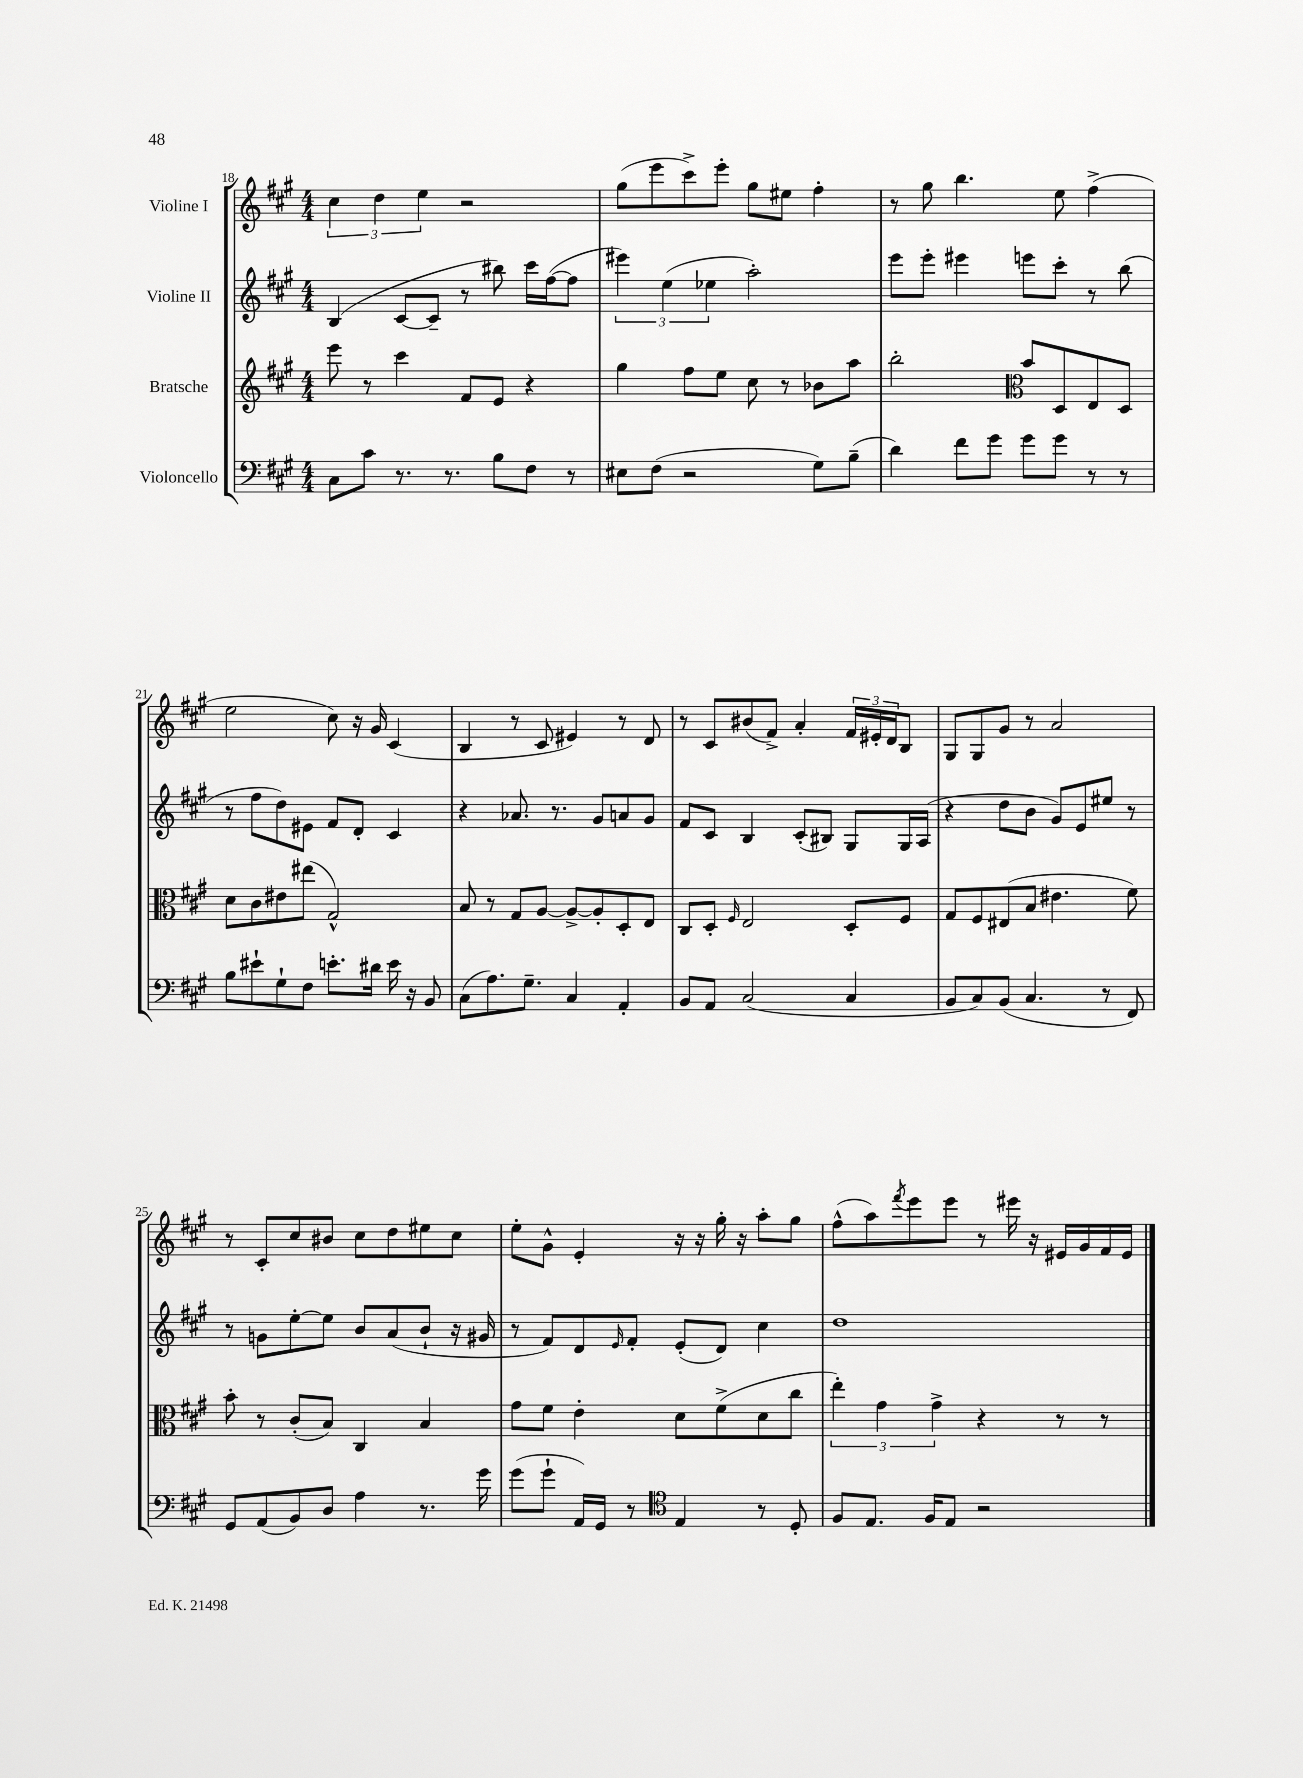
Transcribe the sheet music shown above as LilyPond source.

<<
\new StaffGroup <<
\new Staff = "s0" \with { instrumentName = "Violine I" } {
    \clef treble \key a \major \numericTimeSignature \time 4/4
    \tuplet 3/2 { cis''4 d''4 e''4 } r2 |
    gis''8( e'''8 cis'''8->) e'''8-. gis''8 eis''8 fis''4-. |
    r8 gis''8 b''4. e''8 fis''4->( |
    e''2 cis''8) r16 gis'16 cis'4( |
    b4 r8 cis'8 eis'4) r8 d'8 |
    r8 cis'8 bis'8( fis'8->) a'4-. \tuplet 3/2 { fis'16 eis'16-. d'16 } b8 |
    gis8 gis8 gis'8 r8 a'2 |
    r8 cis'8-. cis''8 bis'8 cis''8 d''8 eis''8 cis''8 |
    e''8-. gis'8-^ e'4-. r16 r16 gis''16-. r16 a''8-. gis''8 |
    fis''8-^( a''8) \acciaccatura { fis'''8 } e'''8 e'''8 r8 eis'''16 r16 eis'16 gis'16 fis'16 eis'16 \bar "|." |
}
\new Staff = "s1" \with { instrumentName = "Violine II" } {
    \clef treble \key a \major \numericTimeSignature \time 4/4
    b4( cis'8~ cis'8-- r8 bis''8) cis'''16 fis''16~( fis''8 |
    \tuplet 3/2 { eis'''4) e''4( ees''4 } a''2-.) |
    e'''8 e'''8-. eis'''4 e'''8 cis'''8-. r8 b''8( |
    r8 fis''8 d''8) eis'8 fis'8 d'8-. cis'4 |
    r4 aes'8. r8. gis'8 a'8 gis'8 |
    fis'8 cis'8 b4 cis'8-.( bis8) gis8 gis16 a16( |
    r4 d''8 b'8 gis'8) e'8 eis''8 r8 |
    r8 g'8 e''8~-. e''8 b'8 a'8( b'8-! r16 gis'16 |
    r8 fis'8) d'8 \grace { e'16 } fis'8-. e'8-.( d'8) cis''4 |
    d''1 \bar "|." |
}
\new Staff = "s2" \with { instrumentName = "Bratsche" } {
    \clef treble \key a \major \numericTimeSignature \time 4/4
    e'''8 r8 cis'''4 fis'8 e'8 r4 |
    gis''4 fis''8 e''8 cis''8 r8 bes'8 a''8 |
    b''2-. \clef alto b'8 d8 e8 d8 |
    d'8 cis'8 eis'8 eis''8( gis2-^) |
    b8 r8 gis8 a8~ a8~-> a8-. d8-. e8 |
    cis8 d8-. \grace { fis16 } e2 d8-. fis8 |
    gis8 fis8 eis8( b8 eis'4. fis'8) |
    b'8-. r8 cis'8-.( b8) cis4 b4 |
    gis'8 fis'8 e'4-. d'8 fis'8->( d'8 cis''8 |
    \tuplet 3/2 { e''4-.) gis'4 gis'4-> } r4 r8 r8 \bar "|." |
}
\new Staff = "s3" \with { instrumentName = "Violoncello" } {
    \clef bass \key a \major \numericTimeSignature \time 4/4
    cis8 cis'8 r8. r8. b8 fis8 r8 |
    eis8 fis8( r2 gis8) b8--( |
    d'4) fis'8 gis'8 gis'8 gis'8 r8 r8 |
    b8 eis'8-! gis8-! fis8 e'8.-. dis'16 e'16 r16 b,8 |
    cis8( a8.) gis8.-- cis4 a,4-. |
    b,8 a,8 cis2( cis4 |
    b,8 cis8) b,8( cis4. r8 fis,8) |
    gis,8 a,8( b,8) d8 a4 r8. gis'16 |
    gis'8( gis'8-! a,16) gis,16 r8 \clef tenor e4 r8 d8-. |
    fis8 e8. fis16 e8 r2 \bar "|." |
}
>>
>>
\layout { \context { \Score currentBarNumber = #18 } }
